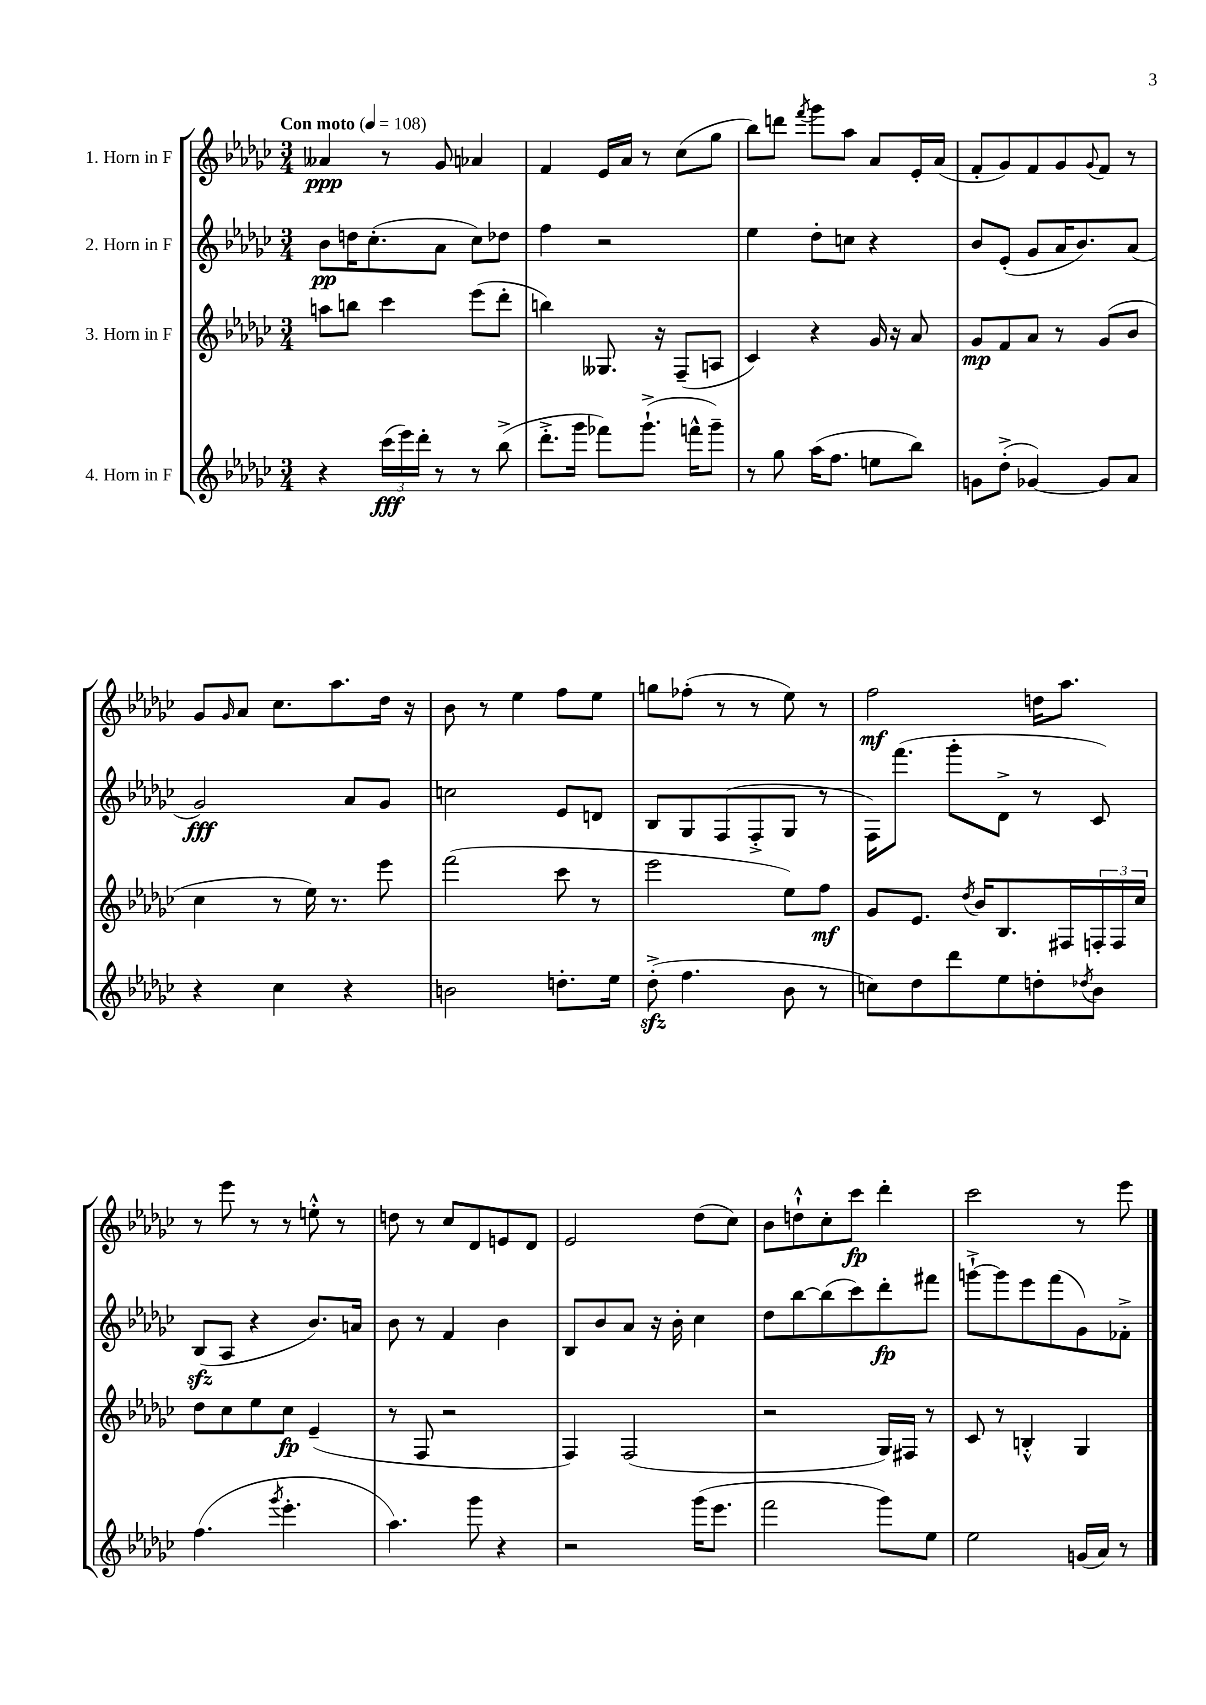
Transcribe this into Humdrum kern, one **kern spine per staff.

**kern	**kern	**kern	**kern
*staff4	*staff3	*staff2	*staff1
*clefG2	*clefG2	*clefG2	*clefG2
*k[b-e-a-d-g-c-]	*k[b-e-a-d-g-c-]	*k[b-e-a-d-g-c-]	*k[b-e-a-d-g-c-]
*M3/4	*M3/4	*M3/4	*M3/4
*MM108	*MM108	*MM108	*MM108
4r	8aa	8b-	4a--
.	8bb	16dd	.
.	.	(8.cc-'	.
(24ccc-	4ccc-	.	8r
24eee-)	.	.	.
24ddd-'	.	.	.
8r	.	8a-	8g-
8r	(8eee-	8cc-)	4a-
(8bb-^	8ddd-'	8dd-	.
=	=	=	=
8.ddd-'^	4bb)	4ff	4f
16ggg-	.	.	.
8fff-)	8.G--	2r	16e-
.	.	.	16a-
(8.ggg-`^	.	.	8r
.	16r	.	.
.	(8F~	.	(8cc-
16fff^^	.	.	.
8ggg-~)	8A	.	8gg-
=	=	=	=
8r	4c-)	4ee-	8bb-)
8gg-	.	.	8ddd
.	.	.	8qfff
(16aa-	4r	8dd-'	8ggg-
8.ff	.	.	.
.	.	8cc	8aa-
8ee	16g-	4r	8a-
.	16r	.	.
8bb-)	8a-	.	16e-'
.	.	.	(16a-
=	=	=	=
8g	8g-	8b-	8f'
(8dd-'^	8f	(8e-'	8g-)
[4g-)	8a-	8g-	8f
.	8r	16a-	8g-
.	.	8.b-)	.
.	.	.	8qqg-
8g-]	(8g-	.	8f
8a-	8b-	(8a-	8r
=	=	=	=
4r	4cc-	2g-)	8g-
.	.	.	16qqg-
.	.	.	8a-
4cc-	8r	.	8.cc-
.	16ee-)	.	.
.	8.r	.	8.aa-
4r	.	8a-	.
.	8eee-	8g-	16dd-
.	.	.	16r
=	=	=	=
2b	(2fff	2cc	8b-
.	.	.	8r
.	.	.	4ee-
8.dd'	8ccc-	8e-	8ff
.	8r	8d	8ee-
16ee-	.	.	.
=	=	=	=
(8dd-'^	2eee-	8B-	8gg
4.ff	.	8G-	(8ff-'
.	.	(8F	8r
.	.	8F'^	8r
8b-	8ee-)	8G-	8ee-)
8r	8ff	8r	8r
=	=	=	=
8cc)	8g-	16F)	2ff
.	.	(8.fff	.
8dd-	8.e-	.	.
8ddd-	.	8ggg-'	.
.	8qdd-	.	.
.	16b-	.	.
8ee-	8.B-	8d-^	.
8dd'	.	8r	16dd
.	16F#	.	8.aa-
8qdd-	.	.	.
8b-	24F'	8c-)	.
.	24F	.	.
.	24cc-	.	.
=	=	=	=
(4.ff	8dd-	(8B-	8r
.	8cc-	8A-	8eee-
.	8ee-	4r	8r
8qggg-	.	.	.
4.eee-'	8cc-	.	8r
.	(4e-~	8.b-)	8ee'^^
.	.	.	8r
.	.	16a	.
=	=	=	=
4.aa-)	8r	8b-	8dd
.	8F	8r	8r
.	2r	4f	8cc-
8ggg-	.	.	8d-
4r	.	4b-	8e
.	.	.	8d-
=	=	=	=
2r	4F)	8B-	2e-
.	.	8b-	.
.	(2F	8a-	.
.	.	16r	.
.	.	16b-'	.
(16ggg-	.	4cc-	(8dd-
8.eee-	.	.	.
.	.	.	8cc-)
=	=	=	=
2fff	2r	8dd-	8b-
.	.	[8bb-	8dd`^^
.	.	(8bb-]	8cc-'
.	.	8ccc-)	8ccc-
8ggg-)	16G-)	8ddd-'	4ddd-'
.	16F#	.	.
8ee-	8r	8fff#	.
=	=	=	=
2ee-	8c-	[8ggg`^	2ccc-
.	8r	8ggg]	.
.	4B'^^	8eee-	.
.	.	(8fff	.
(16g	4G-	8g-)	8r
16a-)	.	.	.
8r	.	8f-'^	8eee-
==	==	==	==
*-	*-	*-	*-
